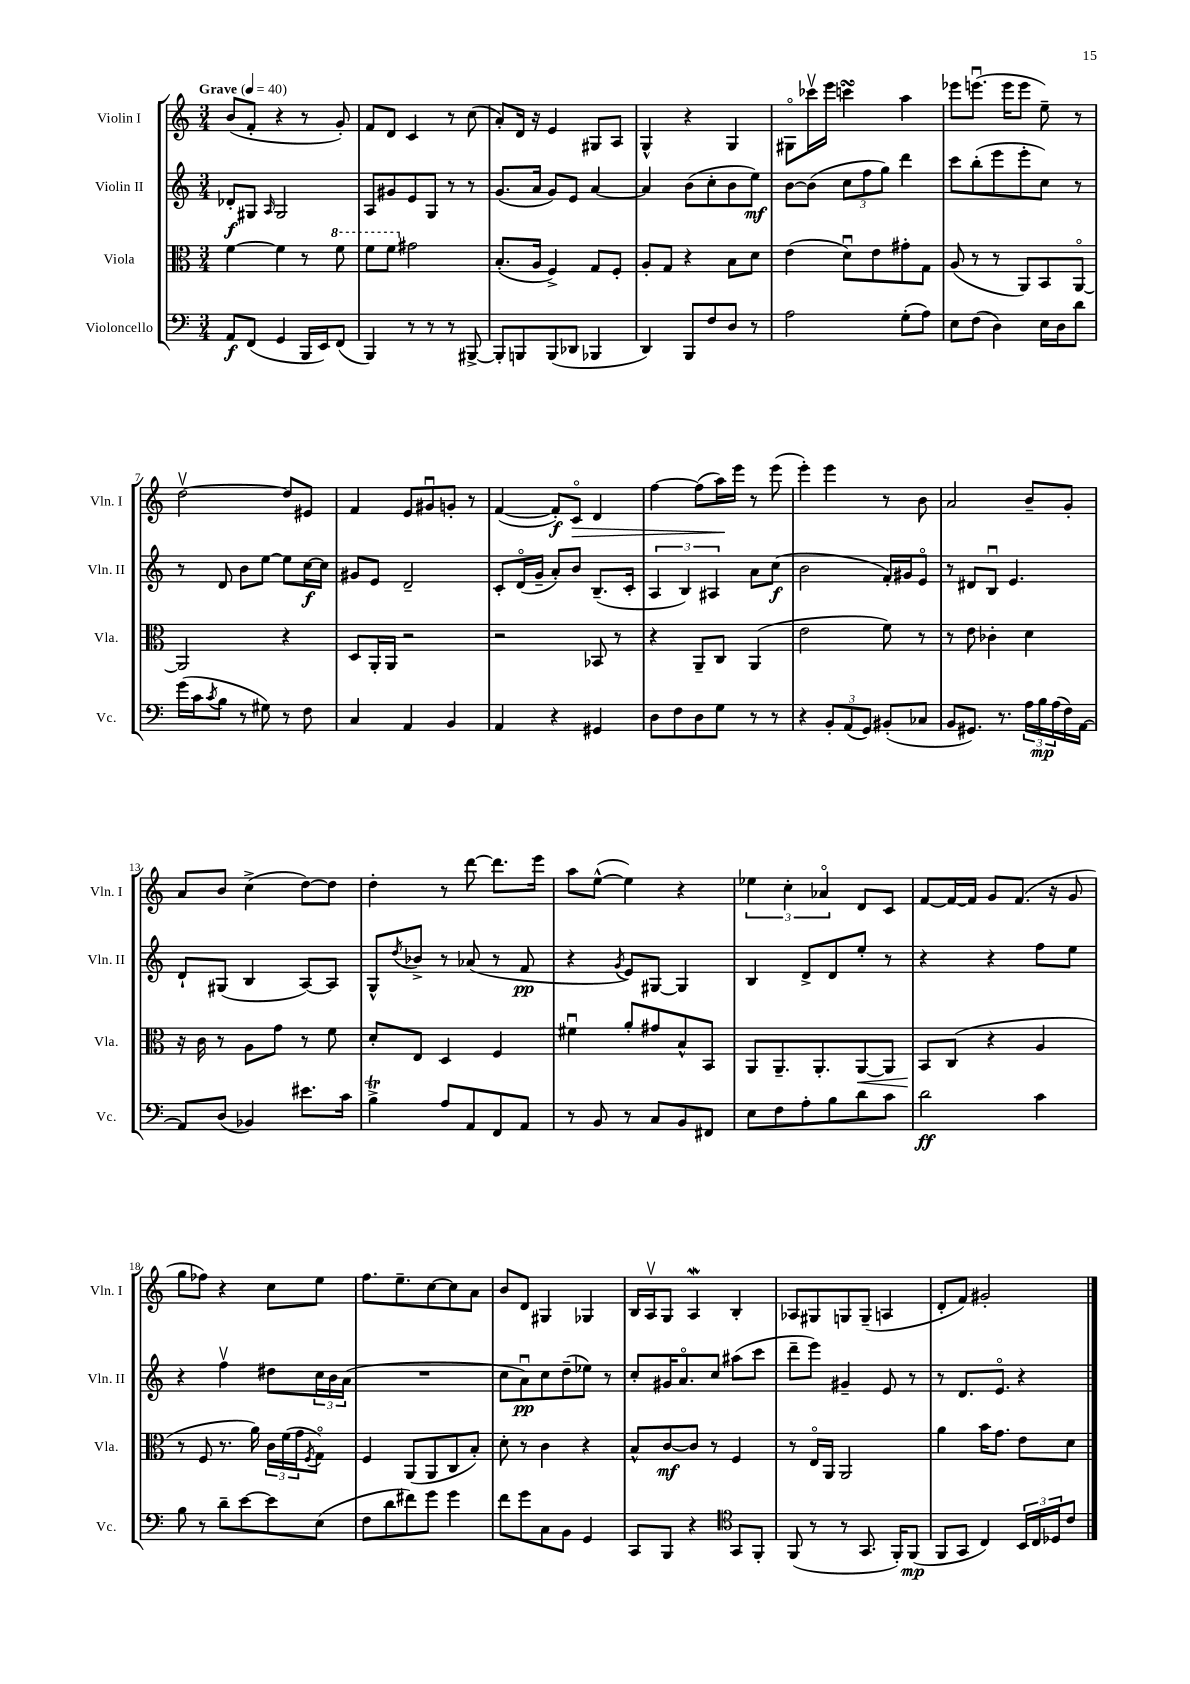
<<
\new StaffGroup <<
\new Staff = "s0" \with { instrumentName = "Violin I" shortInstrumentName = "Vln. I" } {
    \clef treble \key c \major \numericTimeSignature \time 3/4 \tempo "Grave" 4 = 40
    b'8( f'8-. r4 r8 g'8-.) |
    f'8 d'8 c'4 r8 c''8( |
    a'8-.) d'16 r16 e'4 gis8 a8 |
    g4-^ r4 g4 |
    gis8\flageolet ces'''16\upbow e'''16 c'''4\turn a''4 |
    ees'''8 e'''8.\downbow( e'''16 e'''8 e''8--) r8 |
    d''2~\upbow d''8 eis'8 |
    f'4 e'8 gis'8\downbow g'8-. r8 |
    f'4~( f'8-.\f) c'8\flageolet\> d'4 |
    f''4~ f''8( a''16\!) e'''16 r8 e'''8( |
    e'''4-.) e'''4 r8 b'8 |
    a'2 b'8-- g'8-. |
    a'8 b'8 c''4->( d''8~) d''8 |
    d''4-. r8 d'''8~ d'''8. e'''16 |
    a''8 e''8~-^( e''4) r4 |
    \tuplet 3/2 { ees''4 c''4-. aes'4\flageolet } d'8 c'8 |
    f'8~ f'16~ f'16 g'8 f'8.( r16 g'8 |
    g''8 fes''8) r4 c''8 e''8 |
    f''8. e''8.-- c''8~ c''8 a'8 |
    b'8 d'8 gis4 ges4 |
    b16 a16\upbow g8 a4\mordent b4-. |
    aes8 gis8 g8 g8--( a4 |
    d'8-. f'8) gis'2-. \bar "|." |
}
\new Staff = "s1" \with { instrumentName = "Violin II" shortInstrumentName = "Vln. II" } {
    \clef treble \key c \major \numericTimeSignature \time 3/4
    des'8-.\f gis8 \grace { a16 } gis2 |
    a8 gis'8 e'8 g8 r8 r8 |
    g'8.( a'16 g'8) e'8 a'4~ |
    a'4 b'8( c''8-. b'8 e''8\mf) |
    b'8~ b'8( \tuplet 3/2 { c''8 f''8 g''8) } d'''4 |
    c'''8 b''8-.( e'''8 e'''8-. c''8) r8 |
    r8 d'8 b'8 e''8~ e''8 c''16~\f c''16 |
    gis'8 e'8 d'2-- |
    c'8-. d'16\flageolet( g'16-- a'8-.) b'8 b8.--( c'16-. |
    \tuplet 3/2 { a4 b4) ais4 } a'8 c''8\f( |
    b'2 f'16-.) gis'16 e'8\flageolet |
    r8 dis'8 b8\downbow e'4. |
    d'8-! gis8( b4 a8~) a8 |
    g8-^ \acciaccatura { d''8 } bes'8-> r8 aes'8( r8 f'8\pp |
    r4 \acciaccatura { g'8 } e'8) gis8~ gis4 |
    b4 d'8-> d'8 e''8-. r8 |
    r4 r4 f''8 e''8 |
    r4 f''4\upbow dis''8 \tuplet 3/2 { c''16 b'16 a'16( } |
    R2. |
    c''8 a'8\downbow\pp) c''8 d''8--( ees''8) r8 |
    c''8-. gis'16 a'8.\flageolet c''8 ais''8( c'''8 |
    d'''8-- e'''8) gis'4-- e'8 r8 |
    r8 d'8. e'8.\flageolet r4 \bar "|." |
}
\new Staff = "s2" \with { instrumentName = "Viola" shortInstrumentName = "Vla." } {
    \clef alto \key c \major \numericTimeSignature \time 3/4
    f'4~ f'4 r8 \ottava #1 f''8 |
    f''8 f''8 \ottava #0 gis'2 |
    b8.-.( a16 f4->) g8 f8-. |
    a8-. g8 r4 b8 d'8 |
    e'4( d'8\downbow) e'8 gis'8-. g8 |
    a8( r8 r8 a,8) b,8 a,8~\flageolet |
    a,2 r4 |
    d8 a,16-. a,16 r2 |
    r2 bes,8 r8 |
    r4 a,8-- c8 a,4( |
    e'2 f'8) r8 |
    r8 e'8 ces'4-. d'4 |
    r16 c'16 r8 a8 g'8 r8 f'8 |
    d'8-. e8 d4 f4 |
    fis'4\downbow a'8-. gis'8 b8-^ b,8 |
    a,8 a,8.-- a,8.-. a,8~\< a,8 |
    b,8\! c8( r4 a4 |
    r8 f8 r8. a'16) \tuplet 3/2 { c'16 f'16( g'16 } \acciaccatura { f8 } g8\flageolet) |
    f4 a,8( a,8 c8 b8-.) |
    d'8-. r8 c'4 r4 |
    b8-^ c'8~\mf c'8 r8 f4 |
    r8 e16\flageolet a,16 a,2 |
    a'4 b'16 g'8. e'8 d'8 \bar "|." |
}
\new Staff = "s3" \with { instrumentName = "Violoncello" shortInstrumentName = "Vc." } {
    \clef bass \key c \major \numericTimeSignature \time 3/4
    a,8\f f,8( g,4 b,,16 e,16) f,8( |
    b,,4) r8 r8 r8 bis,,8~-> |
    bis,,8-. b,,8 b,,8( des,8 bes,,4 |
    d,4) b,,8 f8 d8 r8 |
    a2 g8-.( a8) |
    e8 f8( d4) e16 d16 d'8 |
    g'16( c'16 \acciaccatura { c'8 } b8 r8 gis8) r8 f8 |
    c4 a,4 b,4 |
    a,4 r4 gis,4 |
    d8 f8 d8 g8 r8 r8 |
    r4 \tuplet 3/2 { b,8-. a,8( g,8) } bis,8-.( ces8 |
    b,8 gis,8.) r8. \tuplet 3/2 { a16 b16\mp a16( } f16) a,16~ |
    a,8 d8( bes,4) eis'8. c'16 |
    b4->\trill a8 a,8 f,8 a,8 |
    r8 b,8 r8 c8 b,8 fis,8 |
    e8 f8 a8-. b8 d'8 c'8 |
    d'2\ff c'4 |
    b8 r8 d'8-- e'8~ e'8 e8( |
    f8 d'8 fis'8) g'8 g'4 |
    f'8 g'8 c8 b,8 g,4 |
    c,8 b,,8 r4 \clef tenor g,8 f,8-. |
    f,8( r8 r8 g,8. f,16-.) f,8\mp( |
    f,8 g,8 c4) \tuplet 3/2 { b,16 c16 des16 } c'8 \bar "|." |
}
>>
>>
